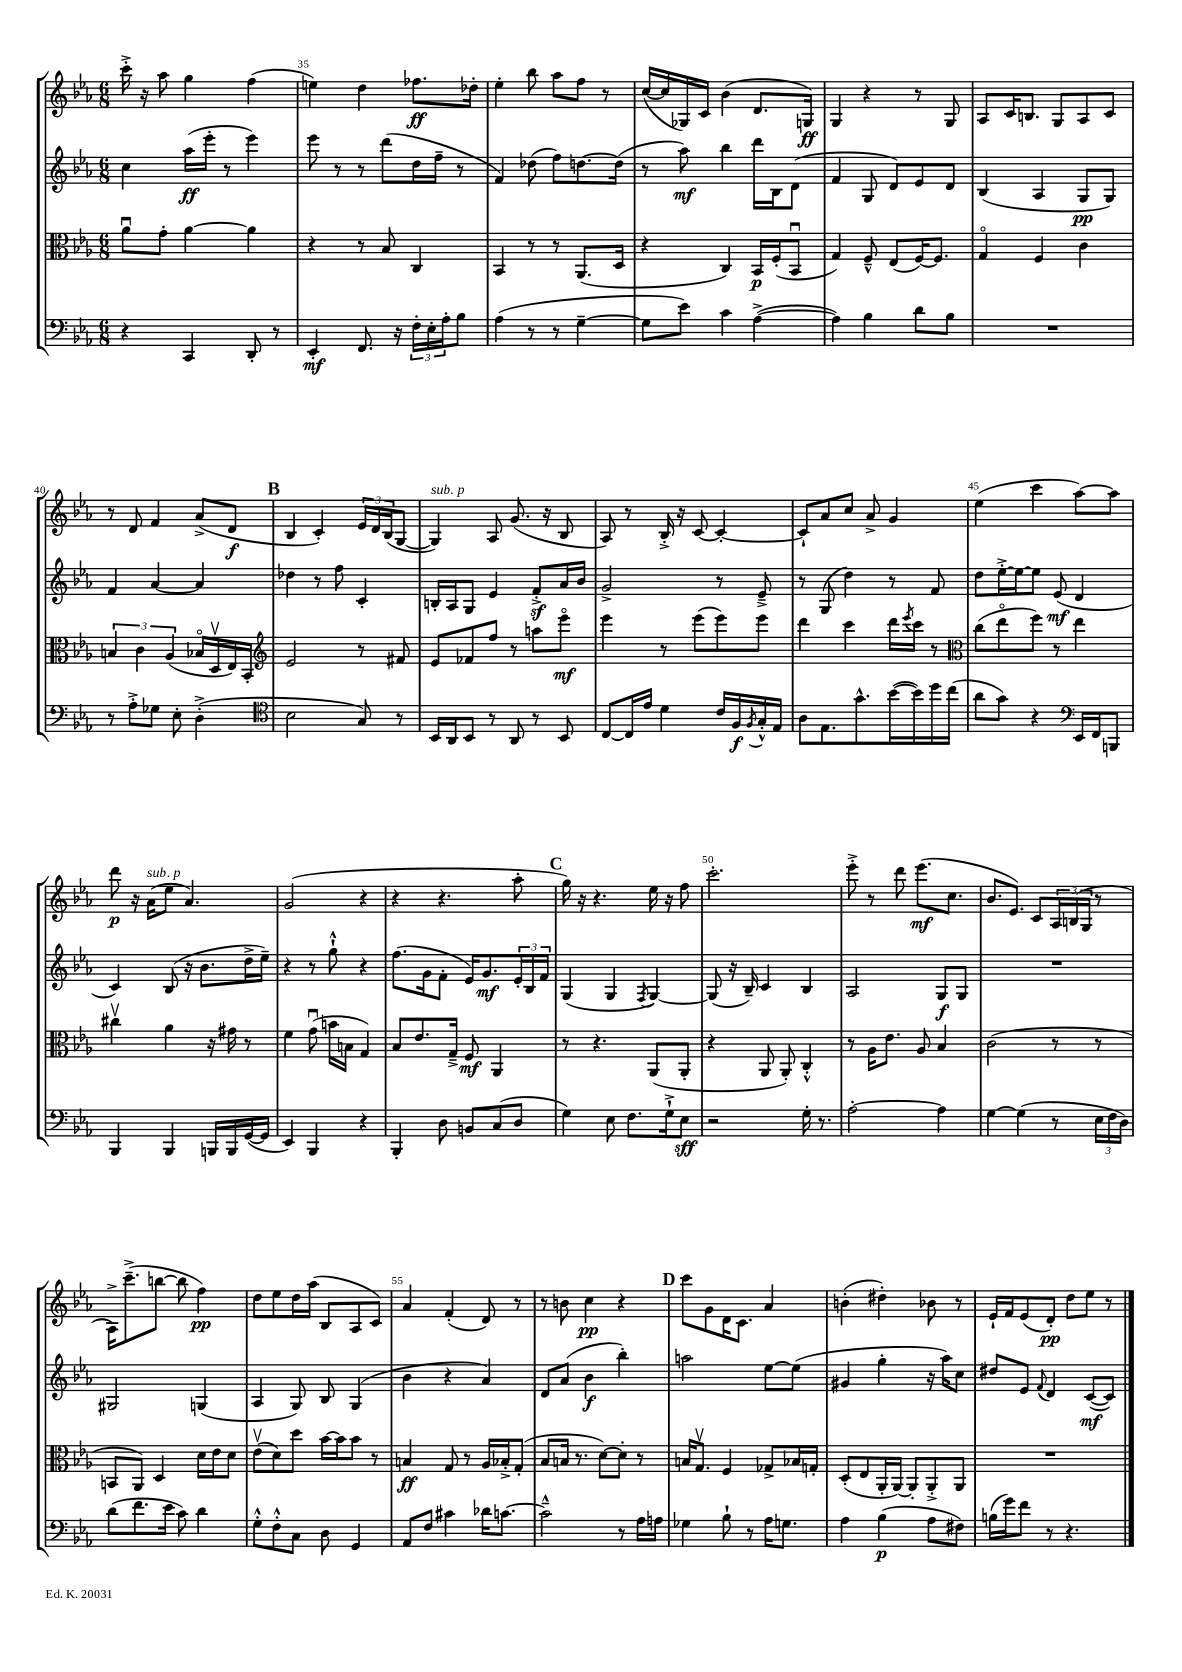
<<
\new StaffGroup <<
\new Staff = "s0" {
    \clef treble \key ees \major \numericTimeSignature \time 6/8
    c'''16-.-> r16 aes''8 g''4 f''4( |
    e''4) d''4 fes''8.\ff des''16-. |
    ees''4-. bes''8 aes''8 f''8 r8 |
    c''16~( c''16 ges16) c'16 bes'4( d'8. g16\ff) |
    g4 r4 r8 g8 |
    aes8 c'16 b8. g8 aes8 c'8 |
    r8 d'8 f'4 aes'8->( d'8\f |
    \mark \markup { \bold "B" } bes4 c'4-.) \tuplet 3/2 { ees'16 d'16 bes16( } g8~ |
    g4^\markup { \italic "sub. p" }) aes8 g'8.( r16 bes8 |
    aes8) r8 bes16-.-> r16 c'8~ c'4~-. |
    c'8-! aes'8 c''8 aes'8-> g'4 |
    ees''4( c'''4 aes''8~) aes''8 |
    d'''8\p r16 aes'16^\markup { \italic "sub. p" }( ees''8 aes'4.) |
    g'2( r4 |
    r4 r4. aes''8-. |
    \mark \markup { \bold "C" } g''16) r16 r4. ees''16 r16 f''8 |
    c'''2.-. |
    ees'''8-.-> r8 d'''8 ees'''8.\mf( c''8. |
    bes'8. ees'8.) c'8 \tuplet 3/2 { aes16 b16( g16 } r8 |
    aes16->) c'''8.--->( b''8~ b''8 f''4\pp) |
    d''8 ees''8 d''16 aes''16( bes8 aes8 c'8) |
    aes'4 f'4-.( d'8) r8 |
    r8 b'8 c''4\pp r4 |
    \mark \markup { \bold "D" } c'''8 g'8 d'16 c'8. aes'4 |
    b'4-.( dis''4-.) bes'8 r8 |
    ees'16-! f'16 ees'8( d'8-.\pp) d''8 ees''8 r8 \bar "|." |
}
\new Staff = "s1" {
    \clef treble \key ees \major \numericTimeSignature \time 6/8
    c''4 aes''16\ff( ees'''16-. r8 ees'''4) |
    ees'''8 r8 r8 d'''8( d''16 f''16-- r8 |
    f'4) des''8( f''8) d''8.~ d''16( |
    r8 aes''8\mf) bes''4 d'''16 bes16 d'8( |
    f'4 g8 d'8) ees'8 d'8 |
    bes4( aes4 g8\pp g8) |
    f'4 aes'4~ aes'4 |
    \mark \markup { \bold "B" } des''4 r8 f''8 c'4-. |
    b16-. aes16 g8 ees'4 f'8-.->\sf aes'16 bes'16 |
    g'2-> r8 ees'8---> |
    r8 g8( d''4) r8 f'8 |
    d''8 ees''16~-.-> ees''16~ ees''8 ees'8\mf( d'4 |
    c'4) bes8( r16 bes'8. d''16-> ees''16--) |
    r4 r8 g''8-!-^ r4 |
    f''8.( g'16 f'8-. ees'16) g'8.\mf \tuplet 3/2 { ees'16-. bes16 f'16 } |
    \mark \markup { \bold "C" } g4( g4 \acciaccatura { f8 } g4~) |
    g8( r16 bes16--) c'4 bes4 |
    aes2 g8\f g8 |
    R2. |
    gis2 g4( |
    aes4 g8) bes8 g4( |
    bes'4 r4 aes'4) |
    d'8 aes'8( bes'4\f bes''4-.) |
    \mark \markup { \bold "D" } a''2 ees''8~ ees''8( |
    gis'4 g''4-. r16 aes''16) c''8 |
    dis''8 ees'8 \appoggiatura { f'8 } d'4 c'8~\mf( c'8) \bar "|." |
}
\new Staff = "s2" {
    \clef alto \key ees \major \numericTimeSignature \time 6/8
    aes'8\downbow g'8-. aes'4~ aes'4 |
    r4 r8 bes8 c4 |
    bes,4 r8 r8 aes,8.( d16 |
    r4 c4) bes,16\p f16-.( bes,8\downbow |
    g4) f8---^ ees8( f16~) f8. |
    g4\flageolet f4 c'4 |
    \tuplet 3/2 { b4 c'4 aes4( } bes16\flageolet d16\upbow ees16) bes,16-. |
    \mark \markup { \bold "B" } \clef treble ees'2 r8 fis'8 |
    ees'8 fes'8 f''8 r8 a''8 ees'''8\flageolet\mf |
    ees'''4 r8 ees'''8( ees'''8) ees'''8 |
    d'''4 c'''4 d'''16 \acciaccatura { ees'''8 } c'''16 r8 |
    \clef alto c''8( ees''8\flageolet f''8) r8 ees''4 |
    cis''4\upbow aes'4 r16 gis'16 r8 |
    f'4 g'8\downbow( b'16 b16 g4) |
    bes8 ees'8. g16---> f8\mf aes,4 |
    \mark \markup { \bold "C" } r8 r4. aes,8( aes,8-. |
    r4 aes,8 aes,8-.) c4-.-^ |
    r8 aes16 ees'8. aes8 bes4 |
    c'2( r8 r8 |
    b,8 aes,8) d4 d'16 ees'16 d'8 |
    ees'8\upbow( d'8) d''8 bes'16~ bes'16 bes'8 r8 |
    b4\ff g8 r8 aes16 bes16-.-> g8-.( |
    bes8 b16 r8. d'8~) d'8-. r8 |
    \mark \markup { \bold "D" } b16 g8.\upbow f4 ges8-> bes16 g16-. |
    d8-.( ees8 aes,16-. aes,16~) aes,8-. aes,8-.-> aes,8 |
    R2. \bar "|." |
}
\new Staff = "s3" {
    \clef bass \key ees \major \numericTimeSignature \time 6/8
    r4 c,4 d,8-. r8 |
    ees,4-.\mf f,8. r16 \tuplet 3/2 { f16-. ees16-. aes16-. } bes8 |
    aes4( r8 r8 g4~-- |
    g8 ees'8) c'4 aes4~->( |
    aes4) bes4 d'8 bes8 |
    R2. |
    r8 aes8-.-> ges8 ees8-. d4-.->( |
    \mark \markup { \bold "B" } \clef tenor bes2 g8) r8 |
    bes,16 aes,16 bes,8 r8 aes,8 r8 bes,8 |
    c8~ c16 ees'16 d'4 c'16 f16\f \acciaccatura { f8 } g16-.-^ ees16 |
    aes8 ees8. g'8.-^ bes'16~( bes'16) d''16 c''16( |
    aes'8 g'8) r4 \clef bass ees,16 f,16 b,,8 |
    bes,,4 bes,,4 b,,16 b,,16 g,16~( g,16 |
    ees,4) bes,,4 r4 |
    bes,,4-. d8 b,8 c8( d8 |
    \mark \markup { \bold "C" } g4) ees8 f8. g16-!-> ees8\sff |
    r2 g16-. r8. |
    aes2~-. aes4 |
    g4~ g4( r8 \tuplet 3/2 { ees16 f16 d16) } |
    d'8( f'8. ees'16 c'8) d'4 |
    g8-.-^ f8-.-^ c8 d8 g,4 |
    aes,8 f8 cis'4 des'16 c'8.~ |
    c'2---^ r8 aes16 a16 |
    \mark \markup { \bold "D" } ges4 bes8-! r8 aes16 g8. |
    aes4 bes4\p( aes8 fis8) |
    b16( g'16) f'8 r8 r4. \bar "|." |
}
>>
>>
\layout { \context { \Score currentBarNumber = #34 \override BarNumber.break-visibility = ##(#f #t #t) barNumberVisibility = #(every-nth-bar-number-visible 5) } }
